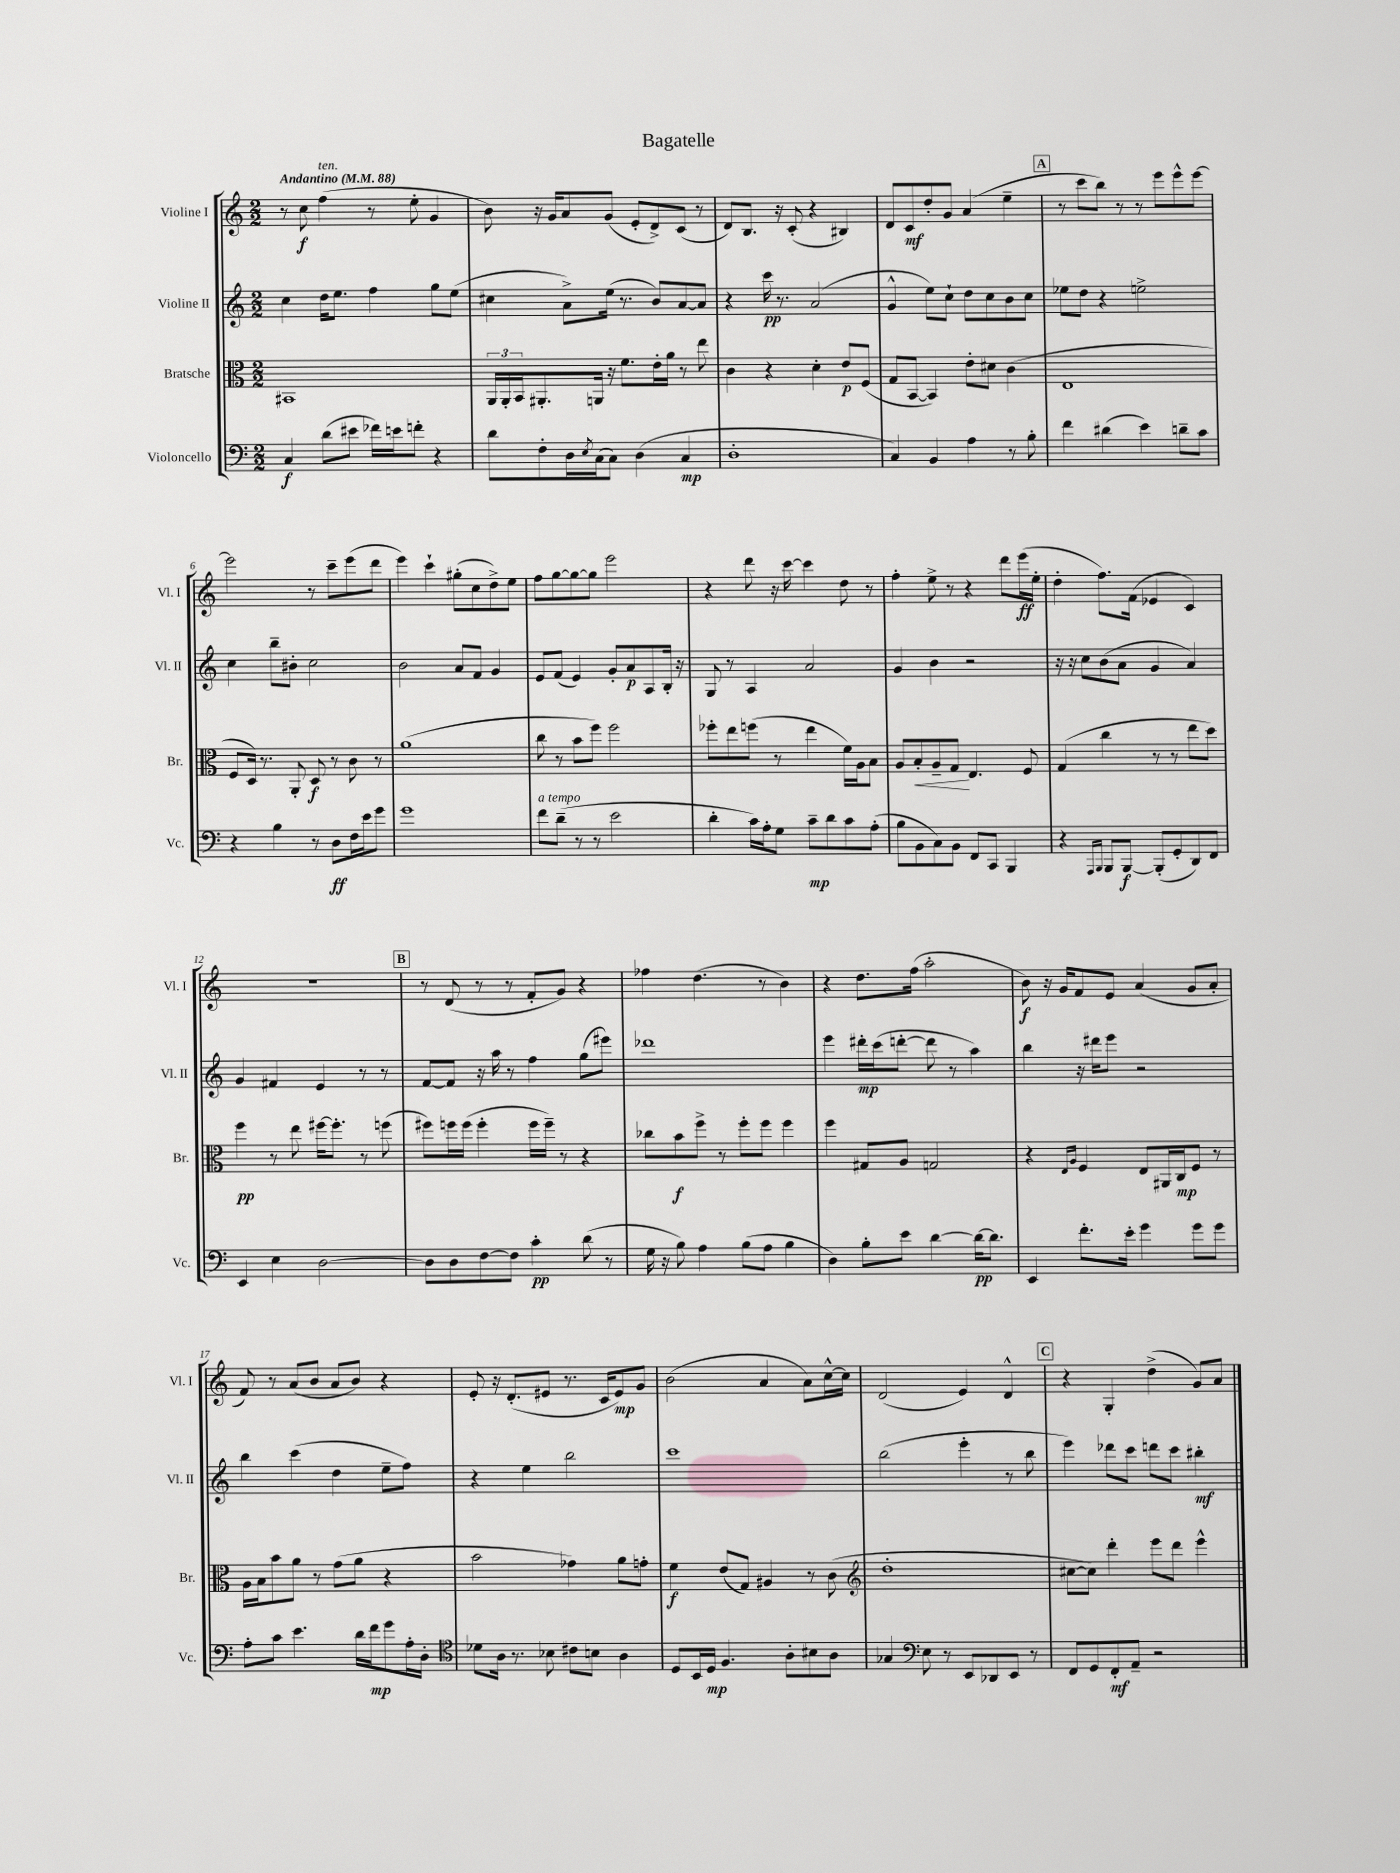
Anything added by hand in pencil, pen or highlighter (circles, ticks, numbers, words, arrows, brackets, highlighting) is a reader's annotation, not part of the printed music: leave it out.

**kern	**dynam	**kern	**dynam	**kern	**dynam	**kern	**dynam
*part4	*part4	*part3	*part3	*part2	*part2	*part1	*part1
*staff4	*staff4	*staff3	*staff3	*staff2	*staff2	*staff1	*staff1
*I"Violoncello	*	*I"Bratsche	*	*I"Violine II	*	*I"Violine I	*
*I'Vc.	*	*I'Br.	*	*I'Vl. II	*	*I'Vl. I	*
*clefF4	*	*clefC3	*	*clefG2	*	*clefG2	*
*k[]	*	*k[]	*	*k[]	*	*k[]	*
*M2/2	*	*M2/2	*	*M2/2	*	*M2/2	*
*MM88	*	*MM88	*	*MM88	*	*MM88	*
=1	=1	=1	=1	=1	=1	=1	=1
!	!	!	!	!	!	!LO:TX:a:B:t=Andantino	!
4C/	f	1BB#X	.	4cc\	.	8r	.
.	.	.	.	.	.	8cc\	f
!	!	!	!	!	!	!LO:TX:a:i:t=ten.	!
(8d\L	.	.	.	16dd\KL	.	(4ff\	.
.	.	.	.	8.ee\J	.	.	.
8e#X\J	.	.	.	.	.	.	.
16f-X\LL)	.	.	.	4ff\	.	8r	.
16en\J	.	.	.	.	.	.	.
8fn'\J	.	.	.	.	.	8ee'\	.
4r	.	.	.	8gg\L	.	4g/	.
.	.	.	.	(8ee\J	.	.	.
=2	=2	=2	=2	=2	=2	=2	=2
8d\L	.	24AA/LL	.	4cc#X\	.	8b\)	.
.	.	24AA'/	.	.	.	.	.
.	.	24BB/J	.	.	.	.	.
8F'\	.	8.AA#X'/	.	.	.	16r	.
.	.	.	.	.	.	16g/KL	.
16D\L	.	.	.	8a^\L)	.	8a/	.
8qE/	.	.	.	.	.	.	.
(16C\J	.	16AAn/Jk	.	.	.	.	.
8C\J)	.	16r	.	(16ee\Jk	.	(8g/J	.
.	.	8.f\L	.	8.r	.	.	.
(4D\	.	.	.	.	.	8e'/L	.
.	.	16e'\L	.	8b/L)	.	8d^/)	.
.	.	16a\JJ	.	.	.	.	.
4C/	mp	8r	.	[8a/	.	(8c/J	.
.	.	8ee\	.	8a/J]	.	8r	.
=3	=3	=3	=3	=3	=3	=3	=3
1D'	.	4c\	.	4r	.	8d/L)	.
.	.	.	.	.	.	8.B/J	.
.	.	4r	.	16ccc\	pp	.	.
.	.	.	.	8.r	.	16r	.
.	.	.	.	.	.	(8c'/	.
.	.	4d'\	.	(2a/	.	4r	.
.	.	8e/L	p	.	.	4B#X/)	.
.	.	(8F/J	.	.	.	.	.
=4	=4	=4	=4	=4	=4	=4	=4
4C/)	.	8G/L	.	4g^^/	.	8d/L	.
.	.	[8BB/J	.	.	.	8c/	mf
4BB/	.	4BB/])	.	8ee\L)	.	8dd'/	.
.	.	.	.	8cc`\J	.	8g/J	.
4A\	.	8e'\L	.	8dd\L	.	(4a/	.
.	.	8d#X\J	.	8cc\	.	.	.
8r	.	(4c\	.	8b\	.	4ee~\	.
8B'\	.	.	.	8cc\J	.	.	.
!!LO:REH:place=s1:t=A
=5	=5	=5	=5	=5	=5	=5	=5
4f\	.	1E	.	8ee-X\L	.	8r	.
.	.	.	.	8dd\J	.	8ccc\L	.
(4d#X\	.	.	.	4r	.	8bb\J)	.
.	.	.	.	.	.	8r	.
4e\)	.	.	.	2een^\	.	8r	.
.	.	.	.	.	.	8eee\L	.
8dn~\L	.	.	.	.	.	8eee^^\	.
8c\J	.	.	.	.	.	[8eee\J	.
!!LO:LB:g=z
=6	=6	=6	=6	=6	=6	=6	=6
4r	.	8F/L	.	4cc\	.	2eee\]	.
.	.	16D/Jk)	.	.	.	.	.
.	.	8.r	.	.	.	.	.
4B\	.	.	.	8bb~\L	.	.	.
.	.	8AA'/	.	8b#X'\J	.	.	.
8r	.	8D/	f	2cc\	.	8r	.
8D\L	ff	8r	.	.	.	8ccc~\L	.
16F\L	.	8c\	.	.	.	(8eee\	.
16e\J	.	.	.	.	.	.	.
8g\J	.	8r	.	.	.	8ddd\J	.
=7	=7	=7	=7	=7	=7	=7	=7
1g	.	(1a	.	2b\	.	4eee\)	.
.	.	.	.	.	.	4ccc`\	.
.	.	.	.	8a/L	.	(8gg#X'\L	.
.	.	.	.	8f/J	.	8cc\	.
.	.	.	.	4g/	.	8dd^\)	.
.	.	.	.	.	.	8ee\J	.
=8	=8	=8	=8	=8	=8	=8	=8
!LO:TX:a:i:t=a tempo	!	!	!	!	!	!	!
8f\L	.	8cc\	.	8e/L	.	8ff\L	.
(8d~\J	.	8r	.	(8f/J	.	[8gg\	.
8r	.	8b\L	.	4e/)	.	8gg\_	.
8r	.	8ff\J)	.	.	.	8gg\J]	.
2e\	.	2ff\	.	8g'/L	.	2eee\	.
.	.	.	.	8a/	p	.	.
.	.	.	.	8A/	.	.	.
.	.	.	.	16B'/Jk	.	.	.
.	.	.	.	16r	.	.	.
=9	=9	=9	=9	=9	=9	=9	=9
4d'\	.	8ff-X'\L	.	8G/	.	4r	.
.	.	8ee\	.	8r	.	.	.
16c\LL)	.	(8ffn\J	.	4A/	.	8ddd\	.
16A'\J	.	.	.	.	.	.	.
8G\J	.	8r	.	.	.	16r	.
.	.	.	.	.	.	[16ccc\	.
8c~\L	mp	4ee\	.	2a/	.	4ccc\]	.
8d\	.	.	.	.	.	.	.
8c\	.	16f\LL)	.	.	.	8dd\	.
.	.	16A\J	.	.	.	.	.
(8A'\J	.	8B\J	.	.	.	8r	.
=10	=10	=10	=10	=10	=10	=10	=10
8B\L	.	8A/L	.	4g/	.	4ff'\	.
!	!	!	!LO:HP:b	!	!	!	!
8BB\	.	8B'/	<	.	.	.	.
8C\)	.	8A~/	.	4b\	.	8ee^\	.
8BB\J	.	8G/J	.	.	.	8r	.
8FF/L	.	4.E/	[	2r	.	4r	.
8CC/J	.	.	.	.	.	.	.
4BBB/	.	.	.	.	.	8ddd\L	.
.	.	8F/	.	.	.	(16eee\L	ff
.	.	.	.	.	.	16ee'\JJ	.
=11	=11	=11	=11	=11	=11	=11	=11
4r	.	(4G/	.	16r	.	4dd'\	.
.	.	.	.	16r	.	.	.
.	.	.	.	8cc\L	.	.	.
16qqAAA/LL	.	.	.	.	.	.	.
16qqBBB/JJ	.	.	.	.	.	.	.
8BBB/L	.	4cc\	.	(8b\	.	8.ff\L)	.
[8BBB/J	f	.	.	8a\J	.	.	.
.	.	.	.	.	.	(16f\Jk	.
(8BBB'/L]	.	8r	.	4g/	.	4e-X/	.
8GG'/	.	8r	.	.	.	.	.
8DD/)	.	8ee\L	.	4a/)	.	4c/)	.
8FF/J	.	8dd\J)	.	.	.	.	.
!!LO:LB:g=z
=12	=12	=12	=12	=12	=12	=12	=12
4EE/	.	4ff\	pp	4g/	.	1r	.
4E\	.	8r	.	4f#X/	.	.	.
.	.	8ee\	.	.	.	.	.
[2D\	.	[16ff#X\KL	.	4e/	.	.	.
.	.	8.ff#'\J]	.	.	.	.	.
.	.	8r	.	8r	.	.	.
.	.	(8ffn\	.	8r	.	.	.
!!LO:REH:place=s1:t=B
=13	=13	=13	=13	=13	=13	=13	=13
8D\L]	.	8ff#X\L)	.	[8f/L	.	8r	.
8D\	.	16ffn\L	.	8f/J]	.	(8d/	.
.	.	(16ff\JJ	.	.	.	.	.
[8F\	.	4ff'\	.	16r	.	8r	.
.	.	.	.	16aa\	.	.	.
8F\J]	.	.	.	8r	.	8r	.
4c'\	pp	16ff\LL	.	4ff\	.	8f'/L	.
.	.	16ff~\JJ)	.	.	.	.	.
.	.	8r	.	.	.	8g/J)	.
(8d\	.	4r	.	(8gg\L	.	4r	.
8r	.	.	.	8eee#X\J)	.	.	.
=14	=14	=14	=14	=14	=14	=14	=14
16G\	.	8cc-X\L	.	1ddd-X	.	4ff-X\	.
16r	.	.	.	.	.	.	.
8B\)	.	8b\	f	.	.	.	.
4A\	.	8ff^\J	.	.	.	(4.dd\	.
.	.	8r	.	.	.	.	.
(8B\L	.	8ff'\L	.	.	.	.	.
8A\J	.	8ff\J	.	.	.	8r	.
4B\	.	4ff\	.	.	.	4b\)	.
=15	=15	=15	=15	=15	=15	=15	=15
4D\)	.	4ff\	.	4eee\	.	4r	.
8B'\L	.	8G#X/L	.	16ddd#X'\LL	mp	8.dd\L	.
.	.	.	.	(16ccc\J	.	.	.
8e\J	.	8A/J	.	[8dddn'\J	.	.	.
.	.	.	.	.	.	(16ff\Jk	.
[4d\	.	2Gn/	.	8ddd\]	.	2aa'\	.
.	.	.	.	8r	.	.	.
16d\KL_	pp	.	.	4aa\)	.	.	.
8.d\J]	.	.	.	.	.	.	.
=16	=16	=16	=16	=16	=16	=16	=16
4EE/	.	4r	.	4bb\	.	8b\)	f
.	.	.	.	.	.	16r	.
.	.	.	.	.	.	16g/KL	.
.	.	16qqE/LL	.	.	.	.	.
.	.	16qqA/JJ	.	.	.	.	.
8.f'\L	.	4F/	.	16r	.	8f/	.
.	.	.	.	16ddd#X\KL	.	.	.
.	.	.	.	8eee\J	.	8e/J	.
16e'\Jk	.	.	.	.	.	.	.
4g\	.	8E/L	.	2r	.	(4a/	.
.	.	16AA#X/L	.	.	.	.	.
.	.	16C/J	mp	.	.	.	.
8g\L	.	8F/J	.	.	.	8g/L	.
8g\J	.	8r	.	.	.	8a'/J	.
!!LO:LB:g=z
=17	=17	=17	=17	=17	=17	=17	=17
8A'\L	.	16A\LL	.	4bb\	.	8f/)	.
.	.	16B\J	.	.	.	.	.
8c\J	.	8b\	.	.	.	8r	.
4.e\	.	8a\J	.	(4ccc\	.	(8a/L	.
.	.	8r	.	.	.	8b/J	.
.	.	(8g\L	.	4dd\	.	8a/L	.
16d\LL	.	8a\J	.	.	.	8b/J)	.
16f\J	mp	.	.	.	.	.	.
8g\	.	4r	.	8ee~\L	.	4r	.
16A'\L	.	.	.	8ff\J)	.	.	.
16D'\JJ	.	.	.	.	.	.	.
=18	=18	=18	=18	=18	=18	=18	=18
*clefC4	*	*	*	*	*	*	*
8d-X\L	.	2b\	.	4r	.	8e'/	.
16A\Jk	.	.	.	.	.	16r	.
8.r	.	.	.	.	.	(8.d'/L	.
.	.	.	.	4ee\	.	.	.
8B-X\	.	.	.	.	.	8e#X/J	.
8c#X\L	.	4g-X\)	.	2bb\	.	8.r	.
8Bn\J	.	.	.	.	.	.	.
.	.	.	.	.	.	16c/KL	.
4A\	.	8a\L	.	.	.	8e#/)	mp
.	.	8gn'\J	.	.	.	8g/J	.
=19	=19	=19	=19	=19	=19	=19	=19
8D/L	.	4f\	f	1ccc	.	(2b\	.
16BB/L	.	.	.	.	.	.	.
16D/JJ	mp	.	.	.	.	.	.
4.F/	.	(8e/L	.	.	.	.	.
.	.	8G/J)	.	.	.	.	.
.	.	4A#X/	.	.	.	4a/	.
8A'\L	.	.	.	.	.	.	.
8B#X\	.	8r	.	.	.	8a\L)	.
8A\J	.	(8c\	.	.	.	[16cc^^\L	.
.	.	.	.	.	.	16cc\JJ]	.
=20	=20	=20	=20	=20	=20	=20	=20
*	*	*clefG2	*	*	*	*	*
4G-X/	.	1dd'	.	(2bb\	.	(2d/	.
*clefF4	*	*	*	*	*	*	*
8E\	.	.	.	.	.	.	.
8r	.	.	.	.	.	.	.
8EE/L	.	.	.	4eee'\	.	4e/)	.
8DD-X/	.	.	.	.	.	.	.
8EE/J	.	.	.	8r	.	4d^^/	.
8r	.	.	.	8bb\	.	.	.
!!LO:REH:place=s1:t=C
=21	=21	=21	=21	=21	=21	=21	=21
8FF/L	.	[8cc#X\L	.	4eee\)	.	4r	.
8GG/	.	8cc#\J])	.	.	.	.	.
8FF'/	mf	4ddd'\	.	8ddd-X\L	.	4G'/	.
8AA~/J	.	.	.	8ccc\J	.	.	.
2r	.	8eee\L	.	8dddn\L	.	(4dd^\	.
.	.	8ddd\J	.	8ccc\J	.	.	.
.	.	4eee^^\	.	4bb#X'\	mf	8g/L)	.
.	.	.	.	.	.	8a/J	.
==	==	==	==	==	==	==	==
*-	*-	*-	*-	*-	*-	*-	*-
